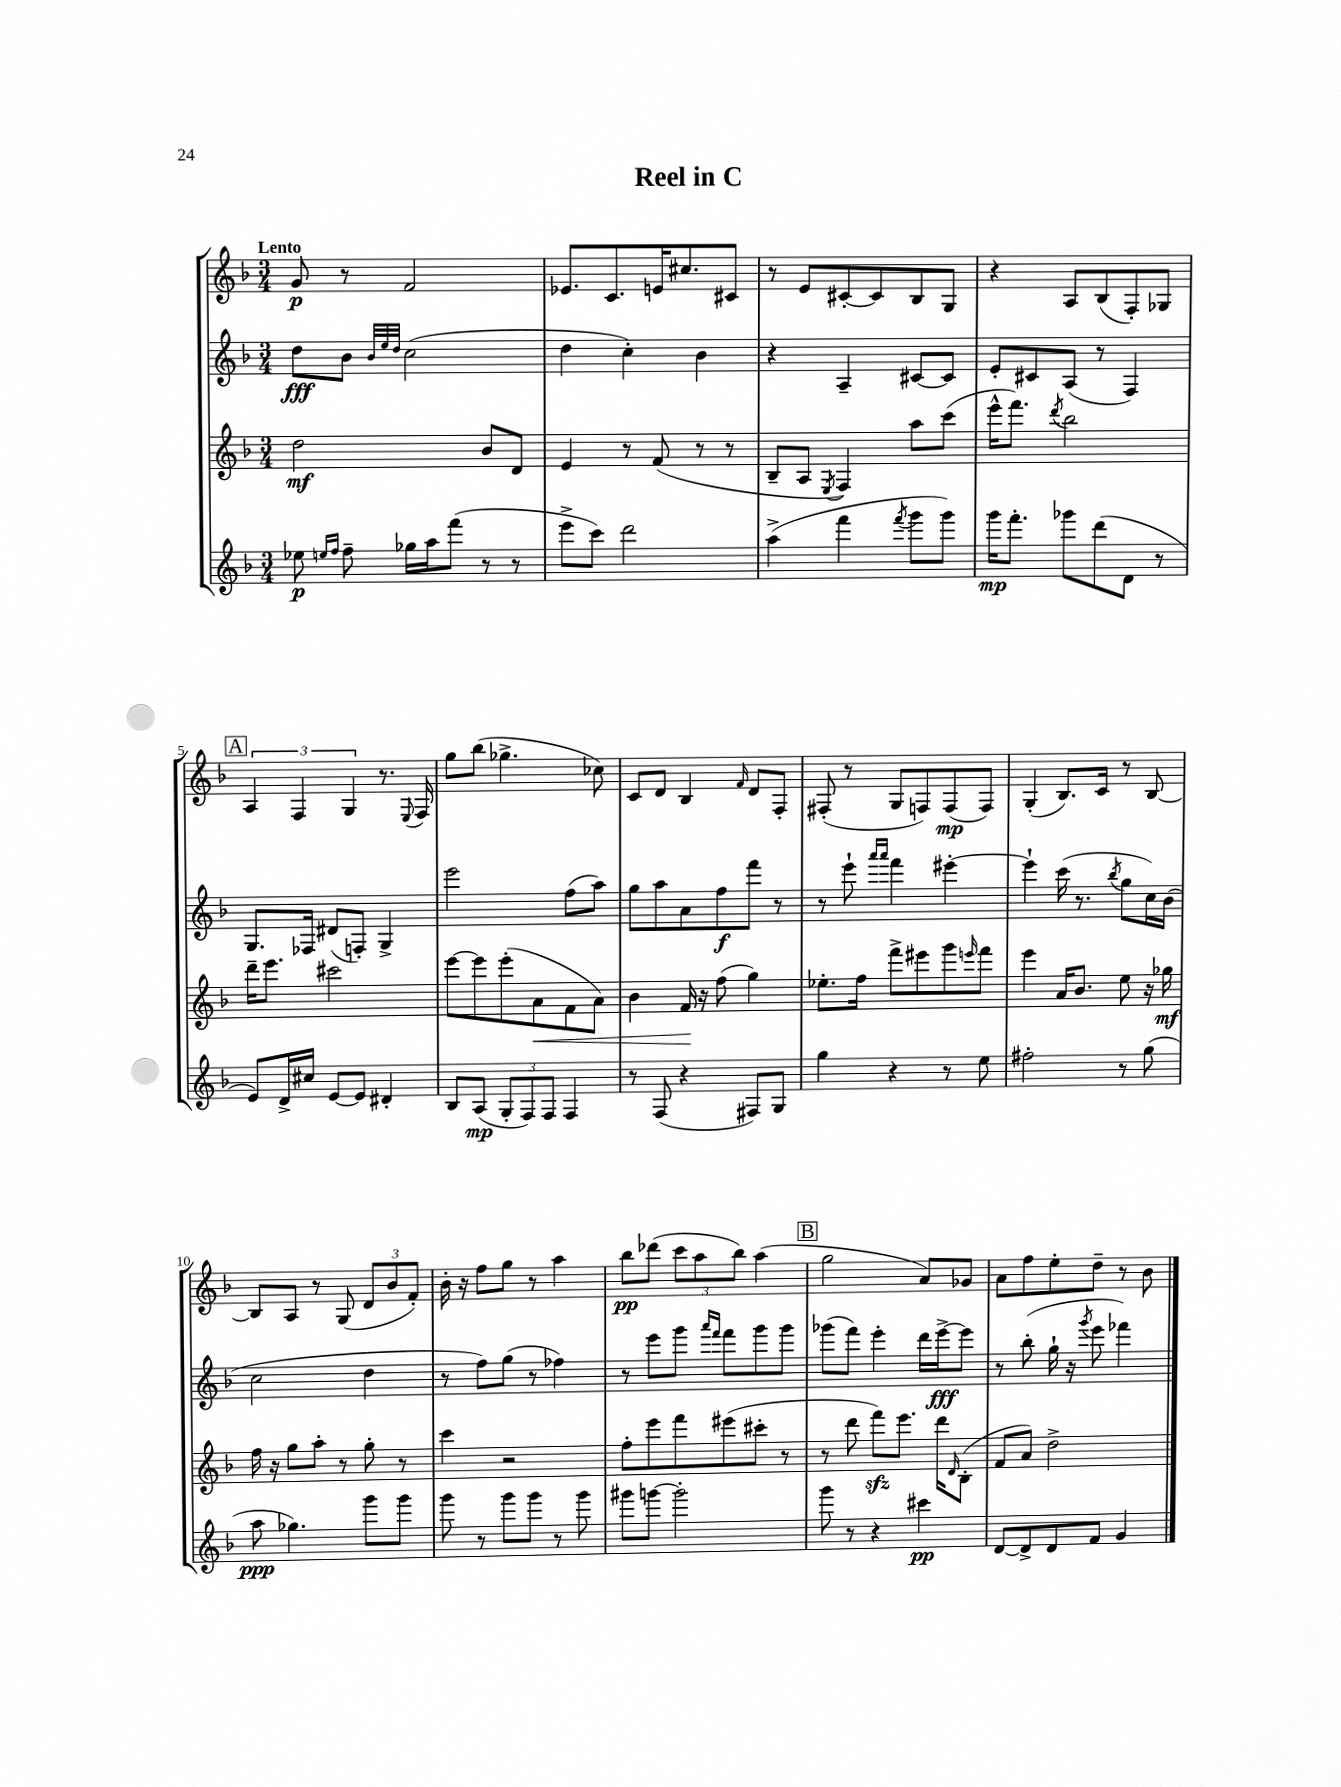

**kern	**kern	**kern	**kern
*staff4	*staff3	*staff2	*staff1
*clefG2	*clefG2	*clefG2	*clefG2
*k[b-]	*k[b-]	*k[b-]	*k[b-]
*M3/4	*M3/4	*M3/4	*M3/4
8ee-\	2dd\	8dd\L	8g/
16qqee/LL	.	.	.
16qqff/JJ	.	.	.
8ff~\	.	8b-\J	8r
.	.	32qqb-/LLL	.
.	.	32qqee/	.
.	.	32qqdd/JJJ	.
16gg-\LL	.	(2cc\	2f/
16aa\J	.	.	.
(8fff\J	.	.	.
8r	8b-/L	.	.
8r	8d/J	.	.
=	=	=	=
8eee^\L	4e/	4dd\	8.e-/L
8ccc\J)	.	.	.
.	.	.	8.c/
2ddd\	8r	4cc'\)	.
.	(8f/	.	16e/K
.	.	.	8.cc#/
.	8r	4b-\	.
.	8r	.	8c#/J
=	=	=	=
(4aa^\	8B-~/L	4r	8r
.	8A/J	.	8e/L
.	8qE/	.	.
4fff\	4F/)	4A~/	[8c#'/
.	.	.	8c#/]
8qfff/	.	.	.
8ggg\L	8aa\L	[8c#/L	8B-/
8ggg\J)	(8ccc\J	8c#/]J	8G/J
=	=	=	=
16ggg\LK	16eee^^\LK	8e'/L	4r
8.fff'\J	8.fff\J)	.	.
.	.	8c#/	.
.	8qddd/	.	.
8ggg-\L	2bb-\	(8A/J	8A/L
(8ddd\	.	8r	(8B-/
8d\J	.	4F/)	8F'/)
8r	.	.	8G-/J
=	=	=	=
8e/L)	16ddd~\LK	8.G/L	6A/
.	8.eee\J	.	.
16d^/L	.	.	.
.	.	.	6F/
16cc#/JJ	.	16F-/Jk	.
[8e/L	2ccc#\	(8d#/L	.
.	.	.	6G/
8e/]J	.	8F'/J)	.
4d#'/	.	4G^/	8.r
.	.	.	8qqE/
.	.	.	16F/
=	=	=	=
8B-/L	[8eee\L	2eee\	8gg\L
(8A/J	8eee\]	.	(8bb-\J
12G'/L	(8eee'\	.	4.gg-^\
12F/)	.	.	.
.	8a\	.	.
12F/J	.	.	.
4F/	8f\	(8ff\L	.
.	8a\J)	8aa\J)	8cc-\)
=	=	=	=
8r	4b-\	8gg\L	8c/L
(8F/	.	8aa\	8d/J
4r	16f/	8a\	4B-/
.	16r	.	.
.	(8ff\	8ff\	.
.	.	.	16qqf/
8F#/L)	4gg\)	8fff\J	8d/L
8G/J	.	8r	8F'/J
=	=	=	=
4gg\	8.ee-'\L	8r	(8F#'/
.	.	8eee`\	8r
.	16ff\Jk	.	.
.	.	16qqaaa/LL	.
.	.	16qqaaa/JJ	.
4r	8fff^\L	4fff\	8G/L
.	8eee#\	.	8F/)
8r	8ggg\	[4eee#'\	(8F/
.	16qqeee/	.	.
8ee\	8fff\J	.	8F/J)
=	=	=	=
2ff#'\	4eee\	4eee#`\]	(4G'/
.	16a/LK	(16ccc\	8.B-/L)
.	8.b-/J	8.r	.
.	.	.	16c/Jk
.	.	8qbb-/	.
8r	8ee\	8gg\L	8r
(8gg\	16r	16cc\L)	[8B-/
.	16gg-\	(16b-\JJ	.
=	=	=	=
8aa\	16ff\	2cc\	8B-/]L
.	16r	.	.
4.gg-\)	8gg\L	.	8A/J
.	8aa'\J	.	8r
.	8r	.	(8G/
8ggg\L	8gg'\	4dd\	12d/L
.	.	.	12b-/
8ggg\J	8r	.	.
.	.	.	12f'/J)
=	=	=	=
8ggg\	4ccc\	8r	16b-'\
.	.	.	16r
8r	.	8ff\L)	8ff\L
8ggg\L	2r	(8gg\J	8gg\J
8ggg\J	.	8r	8r
8r	.	4ff-\)	4aa\
8ggg\	.	.	.
=	=	=	=
8ggg#\L	8ff'\L	8r	8bb-\L
[8ggg\J	8eee\	8eee\L	(8ddd-\J
2ggg'\]	8fff\	8ggg\J	12ccc\L
.	.	.	12aa\
.	.	16qqaaa/LL	.
.	.	16qqfff/JJ	.
.	(8eee#\	8fff\L	.
.	.	.	12bb-\J)
.	8ccc#'\J	8ggg\	(4aa\
.	8r	8ggg\J	.
=	=	=	=
8ggg\	8r	(8ggg-\L	2gg\
8r	8ddd\	8fff\J)	.
4r	8fff\L)	4eee'\	.
.	8.eee\J	.	.
4ccc#\	.	16ddd\LL	8a/L)
.	16ddd\LK	[16eee^\J	.
.	16qqd/	.	.
.	(8B-'\J	8eee\]J	8g-/J
=	=	=	=
[8d/L	8f/L	8r	8a\L
8d^/]	8a/J)	(8bb-'\	8ff\
8d/	2dd^\	16gg`\	8ee'\
.	.	16r	.
.	.	8qggg/	.
8f/J	.	8eee\	8dd~\J
4g/	.	4fff-\)	8r
.	.	.	8b-\
==	==	==	==
*-	*-	*-	*-
